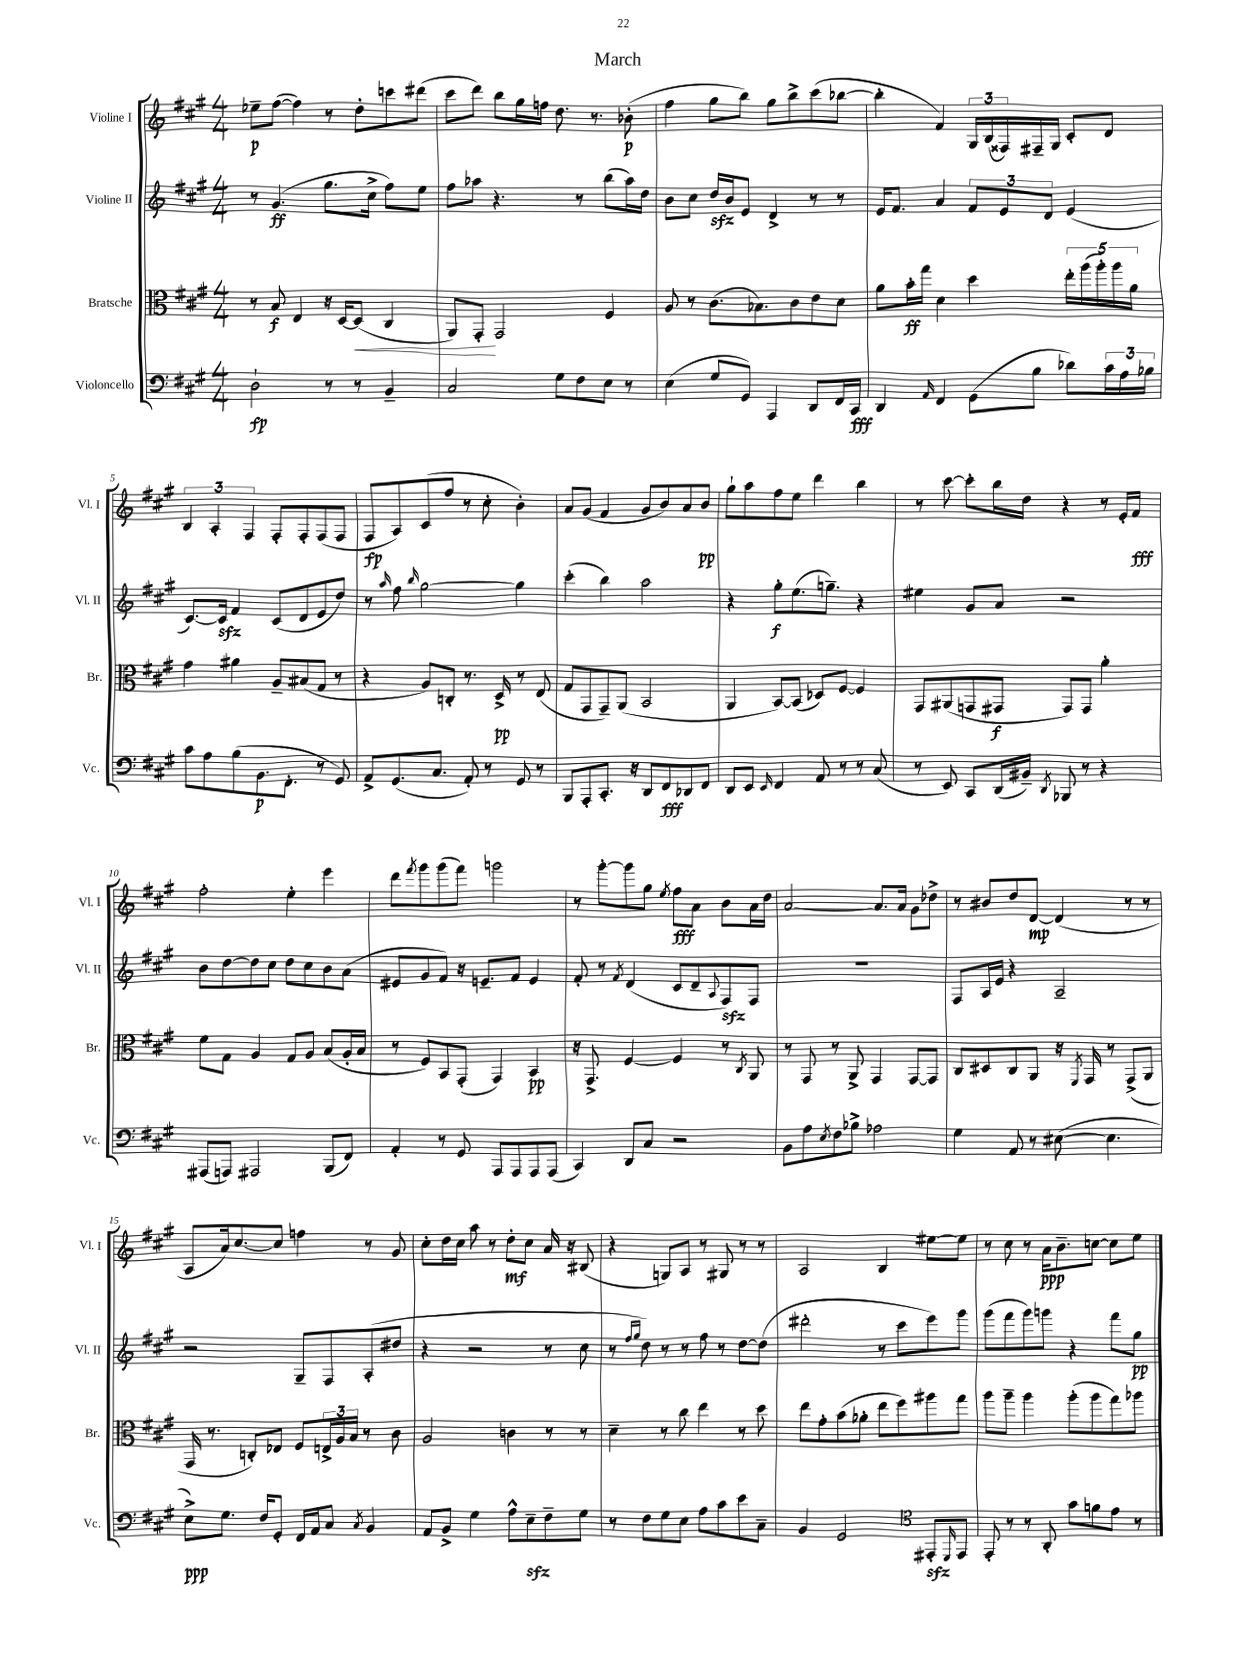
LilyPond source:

\header { title = "March" }
<<
\new StaffGroup <<
\new Staff = "s0" \with { instrumentName = "Violine I" shortInstrumentName = "Vl. I" } {
    \clef treble \key a \major \numericTimeSignature \time 4/4
    ees''8--\p fis''8~( fis''4) r8 d''8-. c'''8 dis'''8( |
    cis'''8 d'''8) b''8 gis''16 f''16 d''8. r8. bes'8-.\p( |
    fis''4 gis''8 b''8) gis''8 b''8-> cis'''8( bes''8~ |
    bes''4-. fis'4) \tuplet 3/2 { gis16 b16( fisis16) } fis16-- gis16 cis'8-. d'8 |
    \tuplet 3/2 { b4 a4-. fis4 } fis8-. fis8-. fis8( fis8 |
    fis8\fp a8) cis'8( fis''8 r8 cis''8-. b'4-.) |
    a'8 gis'8( fis'4 gis'8 b'8) a'8 b'8\pp |
    gis''8-! a''8 fis''8 e''8 d'''4 b''4 |
    r8 cis'''8~ cis'''8-. b''16 d''16 r4 r8 e'16-. fis'16\fff |
    fis''2-. e''4-. e'''4 |
    d'''8 \acciaccatura { fis'''8 } gis'''8 gis'''8( fis'''8) g'''2 |
    r8 gis'''8~-. gis'''8 gis''8 \acciaccatura { e''8 } fis''8\fff a'8 b'8 a'16 d''16 |
    a'2~ a'8. a'16 gis'8 des''8-> |
    r8 bis'8 d''8 d'8~\mp d'4( r8 r8 |
    a8 a'16) cis''8.~ cis''8 f''4 r8 gis'8 |
    cis''8-. d''16 cis''16 a''8 r8 d''8-.\mf cis''8 a'16 r16 bis8( |
    r4 g8) a8 r8 gis8 r8 r8 |
    a2 b4 eis''8~ eis''8 |
    r8 cis''8 r8 a'16\ppp b'8.-- c''8~ c''8 e''8 \bar "|." |
}
\new Staff = "s1" \with { instrumentName = "Violine II" shortInstrumentName = "Vl. II" } {
    \clef treble \key a \major \numericTimeSignature \time 4/4
    r8 gis'4.\ff( gis''8. cis''16-> fis''8) e''8 |
    fis''8 aes''8 r4. r8 b''8( aes''16) d''16 |
    b'8 cis''8 d''16\sfz b'16 e'8 d'4-> r8 r8 |
    e'16 fis'8. a'4 \tuplet 3/2 { fis'8 e'8 d'8 } e'4( |
    cis'8.~) cis'16\sfz fis'4 cis'8( d'8 e'8 d''8) |
    r8 \grace { a''16 } fis''8 \grace { b''16 } gis''2~ gis''4 |
    cis'''4-.( b''4) a''2 |
    r4 gis''8-.\f e''8.( g''8.--) r4 |
    eis''4 gis'8 a'8 r2 |
    b'8 d''8~ d''8 cis''8 d''8 cis''8 b'8 a'8( |
    eis'8 gis'8 fis'8) r16 e'8.-- fis'8 e'4 |
    fis'8-. r8 \acciaccatura { fis'8 } d'4( cis'8 d'8-- \appoggiatura { a8 } fis8\sfz) fis8 |
    R1 |
    fis8 a16 e'16 r4 a2-- |
    r2 gis8-- fis8 a8-.( dis''8 |
    r4 r2 r8 cis''8 |
    r8 \grace { fis''16 gis''16 } d''8) r8 r8 fis''8 r8 d''8~ d''8( |
    dis'''2-. r8 cis'''8 e'''8) gis'''8 |
    gis'''8( fis'''8 gis'''8) g'''8 r4 fis'''8 gis''8\pp \bar "|." |
}
\new Staff = "s2" \with { instrumentName = "Bratsche" shortInstrumentName = "Br." } {
    \clef alto \key a \major \numericTimeSignature \time 4/4
    r8 b8\f e4 r16 d16~ d8\<( cis4 |
    a,8) gis,8-.\! gis,2 fis4 |
    a8 r8 cis'8.( bes8.) cis'8 e'8 d'8 |
    a'8 b'16-.\ff gis''16 d'4 d''4 \tuplet 5/4 { e''16-. a''16( a''16-.) a''16 a'16 } |
    gis'4 ais'4 a8-- bis8( gis8 r8 |
    r4 a8) c8-. r8. d16->\pp r8 e8( |
    gis8 gis,8 gis,8--) a,8( b,2 |
    a,4 b,8~) b,8( des8) fis8~ fis4 |
    gis,8 ais,8( g,8 gis,8\f gis,8) gis,8 a'4-. |
    fis'8 gis8 a4 gis8 a8 b8( a16-. b16 |
    r8 fis8) b,8 gis,8-.( gis,4) b,4\pp |
    r16 gis,8.-> fis4~ fis4 r8 \acciaccatura { cis8 } a,8 |
    r8 gis,8 r8 a,8-> gis,4 gis,8~ gis,8 |
    cis8 dis8 cis8 a,8 r16 \acciaccatura { fis,8 } gis,16 r8 gis,8->( a,8 |
    gis,16 r8. c8-.) ees8 fis8 \tuplet 3/2 { e16-> a16 b16 } r8 cis'8 |
    a2 c'4 r8 r8 |
    d'4-- r8 cis''8 e''4 r8 d''8 |
    e''8 gis'8-. b'8( aes'8-. e''8 fis''8) ais''8 gis''8 |
    a''8 a''8-- a''4 a''8-.( a''8 gis''8) aes''8 \bar "|." |
}
\new Staff = "s3" \with { instrumentName = "Violoncello" shortInstrumentName = "Vc." } {
    \clef bass \key a \major \numericTimeSignature \time 4/4
    d2-!\fp r8 r8 b,4-- |
    cis2 gis8 fis8 e8 r8 |
    e4( gis8 gis,8) a,,4 d,8 fis,16 cis,16\fff |
    d,4 \grace { a,16 } fis,4 gis,8( b8 des'8) \tuplet 3/2 { cis'16 a16 bes16 } |
    cis'8 a8 b8( b,8.\p fis,8.-. r8 gis,8) |
    a,8-> gis,8.( cis8. a,8-.) r8 gis,8 r8 |
    b,,8 a,,8-. cis,8.-. r16 d,8 fis,8\fff des,8 fis,8 |
    d,8 e,8 \grace { e,16 } fis,4 a,8 r8 r8 cis8( |
    r8 e,8) cis,8 d,16( bis,16--) \acciaccatura { d,8 } bes,,8 r8 r4 |
    ais,,8( a,,8) ais,,2 b,,8( fis,8) |
    a,4-. r8 gis,8 a,,8 a,,8 a,,8 a,,8( |
    cis,4) d,8 cis8 r2 |
    b,8 a8 \acciaccatura { e8 } fis8 bes8-> aes2 |
    gis4 a,8 r8 eis8~( eis4. |
    e8->\ppp) gis8. fis16 gis,8-. fis,16 a,16 cis8 \acciaccatura { cis8 } b,4 |
    a,8 b,8-> gis4 a8-^ e8--\sfz fis8-- gis8 |
    r8 fis8 gis8 e8 a8 cis'8 e'8 cis8-- |
    b,4 gis,2 \clef tenor eis,8-.\sfz \grace { d,16 } eis,8 |
    e,8-. r8 r8 a,8-. gis'8 f'8 e'8 r8 \bar "|." |
}
>>
>>
